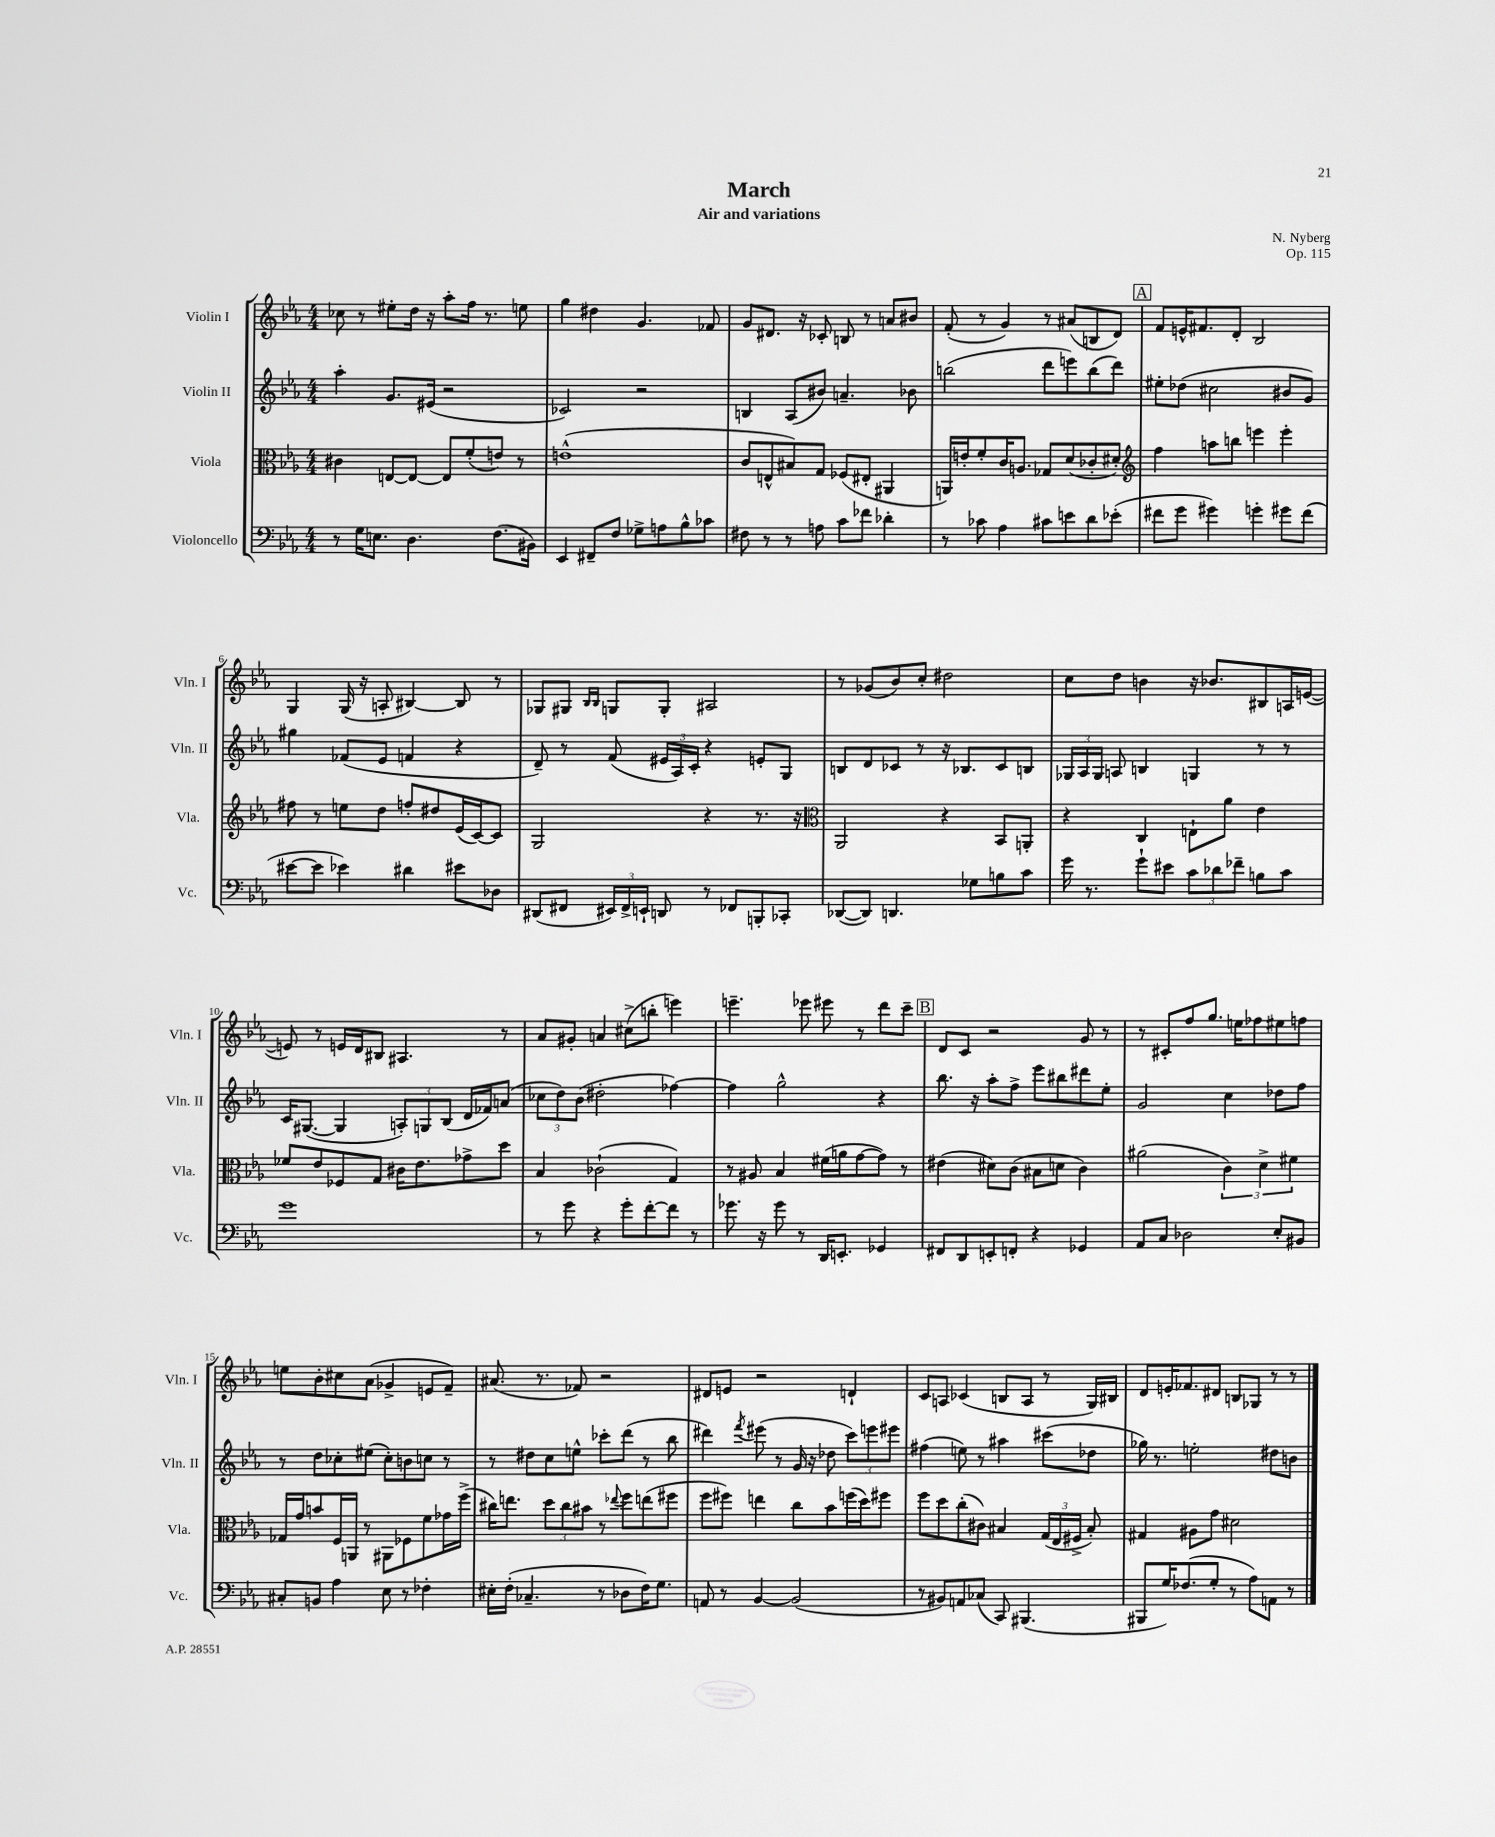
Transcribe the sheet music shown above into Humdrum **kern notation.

**kern	**kern	**kern	**kern
*staff4	*staff3	*staff2	*staff1
*clefF4	*clefC3	*clefG2	*clefG2
*k[b-e-a-]	*k[b-e-a-]	*k[b-e-a-]	*k[b-e-a-]
*M4/4	*M4/4	*M4/4	*M4/4
8r	4c#	4aa-'	8cc-
16G	.	.	8r
8.E	.	.	.
.	[8E	8.g	8ee#'
4.D	8E_	.	16dd
.	.	(16e#	16r
.	8E]	2r	8aa-'
.	(8f'	.	16ff
.	.	.	8.r
(8.F	8e)	.	.
.	8r	.	8ee
16BB#)	.	.	.
=	=	=	=
4EE-	(1e^^	2c-)	4gg
8FF#~	.	.	4dd#
8F	.	.	.
8G-^	.	2r	4.g
8A	.	.	.
8B-^^	.	.	.
8c-	.	.	8f-
=	=	=	=
8F#	8c	4B	8g
8r	8E^^	.	8.d#
8r	8B#)	(8A-	.
.	.	.	16r
8A	8G	8b#)	8c-'
8c	(8F-	4.a~	8B
8f-	8E#'	.	8r
4d-'	4AA#	.	8a
.	.	8b-	8b#
=	=	=	=
8r	16AA)	(2bb	(8f'
.	16e'	.	.
8c-	8f'	.	8r
4A-	16c	.	4g)
.	8.A	.	.
8c#	8G-	8ddd	8r
8e	(8d	8eee)	(8a#
8d	8c-'	(8bb	8B
(8e-'	8d#')	8ddd)	8d)
=	=	=	=
*	*clefG2	*	*
8f#	4ff	8ee#'	8f
8g	.	(8dd-	16e^^
.	.	.	8.f#
4g#)	8aa	2cc#	.
.	8bb	.	8d'
4g'	4eee	.	2B-
8g#	4eee'	8b#	.
(8f#	.	8g)	.
=	=	=	=
[8e#	8ff#	4gg#	4G
8e#]	8r	.	.
4e-)	8ee	(8f-	(16G
.	.	.	16r
.	8dd	8e-	8A'
4d#	8ff'	4f	[4B#)
.	8dd#	.	.
8e#	(16e-	4r	8B#]
.	[16c)	.	.
8D-	8c]	.	8r
=	=	=	=
(8DD#	2G	8d~)	8G-
8FF#	.	8r	8G#
.	.	.	16qqB-
.	.	.	16qqB-
24EE#)	.	(8f	8G
24FF#^	.	.	.
24EE`	.	.	.
8DD	.	24e#	8G'
.	.	24A-)	.
.	.	24c'	.
8r	4r	4r	2A#
8FF-	.	.	.
8BBB'	8.r	8e'	.
8CC-'	.	8G	.
.	16r	.	.
=	=	=	=
*	*clefC3	*	*
([8DD-	2AA-	8B	8r
8DD-])	.	8d	(8g-
4.DD	.	8c-	8b-)
.	.	8r	8cc'
.	4r	16r	2dd#
.	.	8.B-	.
8G-	.	.	.
8B	8BB-	8c-	.
8c	8AA'	8B	.
=	=	=	=
16g	4r	24G-	8cc
.	.	24A-	.
8.r	.	.	.
.	.	24G-	.
.	.	8A	8dd
8g`	4C	4B	4b
8e#	.	.	.
12c	8E`	4G	16r
.	.	.	8.b-
12d-	.	.	.
.	8a-	.	.
12f-~	.	.	.
8B	4e-	8r	8B#
8c	.	8r	16A
.	.	.	([16e
=	=	=	=
1g	8f-	16c	8e])
.	.	([8.G#	.
.	8e-	.	8r
.	8F-	4G#]	16e
.	.	.	16d
.	8G	.	8B#
.	16c#	12A')	4.A#
.	8.e-	.	.
.	.	12G	.
.	.	(12B-	.
.	8g-^	16d	.
.	.	16f-)	.
.	8dd	(8a	8r
=	=	=	=
8r	4B-	12cc-	8a-
.	.	12dd)	.
8g	.	.	8g#'
.	.	(12b-	.
4r	(2c-`	2dd#'	4a
8g'	.	.	(8cc#^
[8f'	.	.	8bb'
8f]	4G)	[4ff-)	4eee)
8r	.	.	.
=	=	=	=
8.g-	8r	4ff-]	4.eee~
.	8A#	.	.
16r	.	.	.
8g-	4B-	2gg^^	.
8r	.	.	8eee-
16DD	(16f#	.	8eee#
8.EE'	16a	.	.
.	[8g	.	8r
4GG-	8g])	4r	8ddd
.	8r	.	8ccc~
=	=	=	=
8FF#	(4e#	8.bb-	8d
8DD	.	.	8c
.	.	16r	.
8EE'	8d#)	8aa-'	2r
8FF'	(8c	8ff^	.
4r	8B#	8eee-	.
.	8d	8bb#	.
4GG-	4c)	8ddd#	8g
.	.	8ee-'	8r
=	=	=	=
8AA-	(2a#	2g	8r
8C	.	.	8c#'
2D-	.	.	8ff
.	.	.	8.gg
.	6c)	4cc	.
.	.	.	16ee
.	.	.	8ff-
.	6d^	.	.
8E-'	.	8dd-	8ee#
.	6f#	.	.
8BB#	.	8ff	8ff
=	=	=	=
8C#'	16G-	8r	8ee
.	16g	.	.
8BB	8b	8dd	8b-'
4A-	16F	8cc-'	8cc#
.	16AA	.	.
.	8r	(8ee#	(8a-
8E-	8AA#	8cc-')	4g-^
8r	8F-	8b	.
4F-'	8f	8cc	8e
.	16g-	8r	8f~)
.	(16ff^	.	.
=	=	=	=
16E#'	16cc#)	8r	(8.a#
(16F'	8.ee	.	.
4.C-~	.	8dd#	.
.	.	.	8.r
.	12dd	8cc	.
.	12cc#	.	.
.	.	8ee^^	8f-)
.	12b#	.	.
8r	8r	8ccc-'	2r
.	8qqee-	.	.
8D-	8ff	(8ddd	.
16F)	(8ee	8r	.
8.G	.	.	.
.	8ff#	8bb-	.
=	=	=	=
8AA	8ff	4ddd#)	8d#
8r	8ff#)	.	8e
.	.	8qfff	.
[4BB-	4ee	(8eee#	2r
.	.	8r	.
(2BB-]	8cc	16g	.
.	.	16r	.
.	8b-	8dd-	.
.	(16ff	12ccc)	4d`
.	16dd)	.	.
.	.	12eee	.
.	8ff#	.	.
.	.	12eee#	.
=	=	=	=
8r	8ff	(4ff#	8c
8BB#)	8dd	.	8A
8AA	(8cc'	8ee)	(4c-
(8C-	8c#)	8r	.
8CC)	4B#	4aa#	8B
(4.BBB#	.	.	8A
.	(24G	(8ccc#	8r
.	24E-	.	.
.	24F#^	.	.
.	8B#')	8dd-	16G)
.	.	.	16B#
=	=	=	=
8BBB#	4G#	16gg-)	8d
.	.	8.r	.
16G)	.	.	16e'
(8.F-	.	.	8.f-
.	8A#	2ee'	.
8G'	8g	.	8d#
8r	2d#	.	8B
8A-)	.	.	8G-
8AA	.	8dd#	8r
8r	.	8b	8r
==	==	==	==
*-	*-	*-	*-
